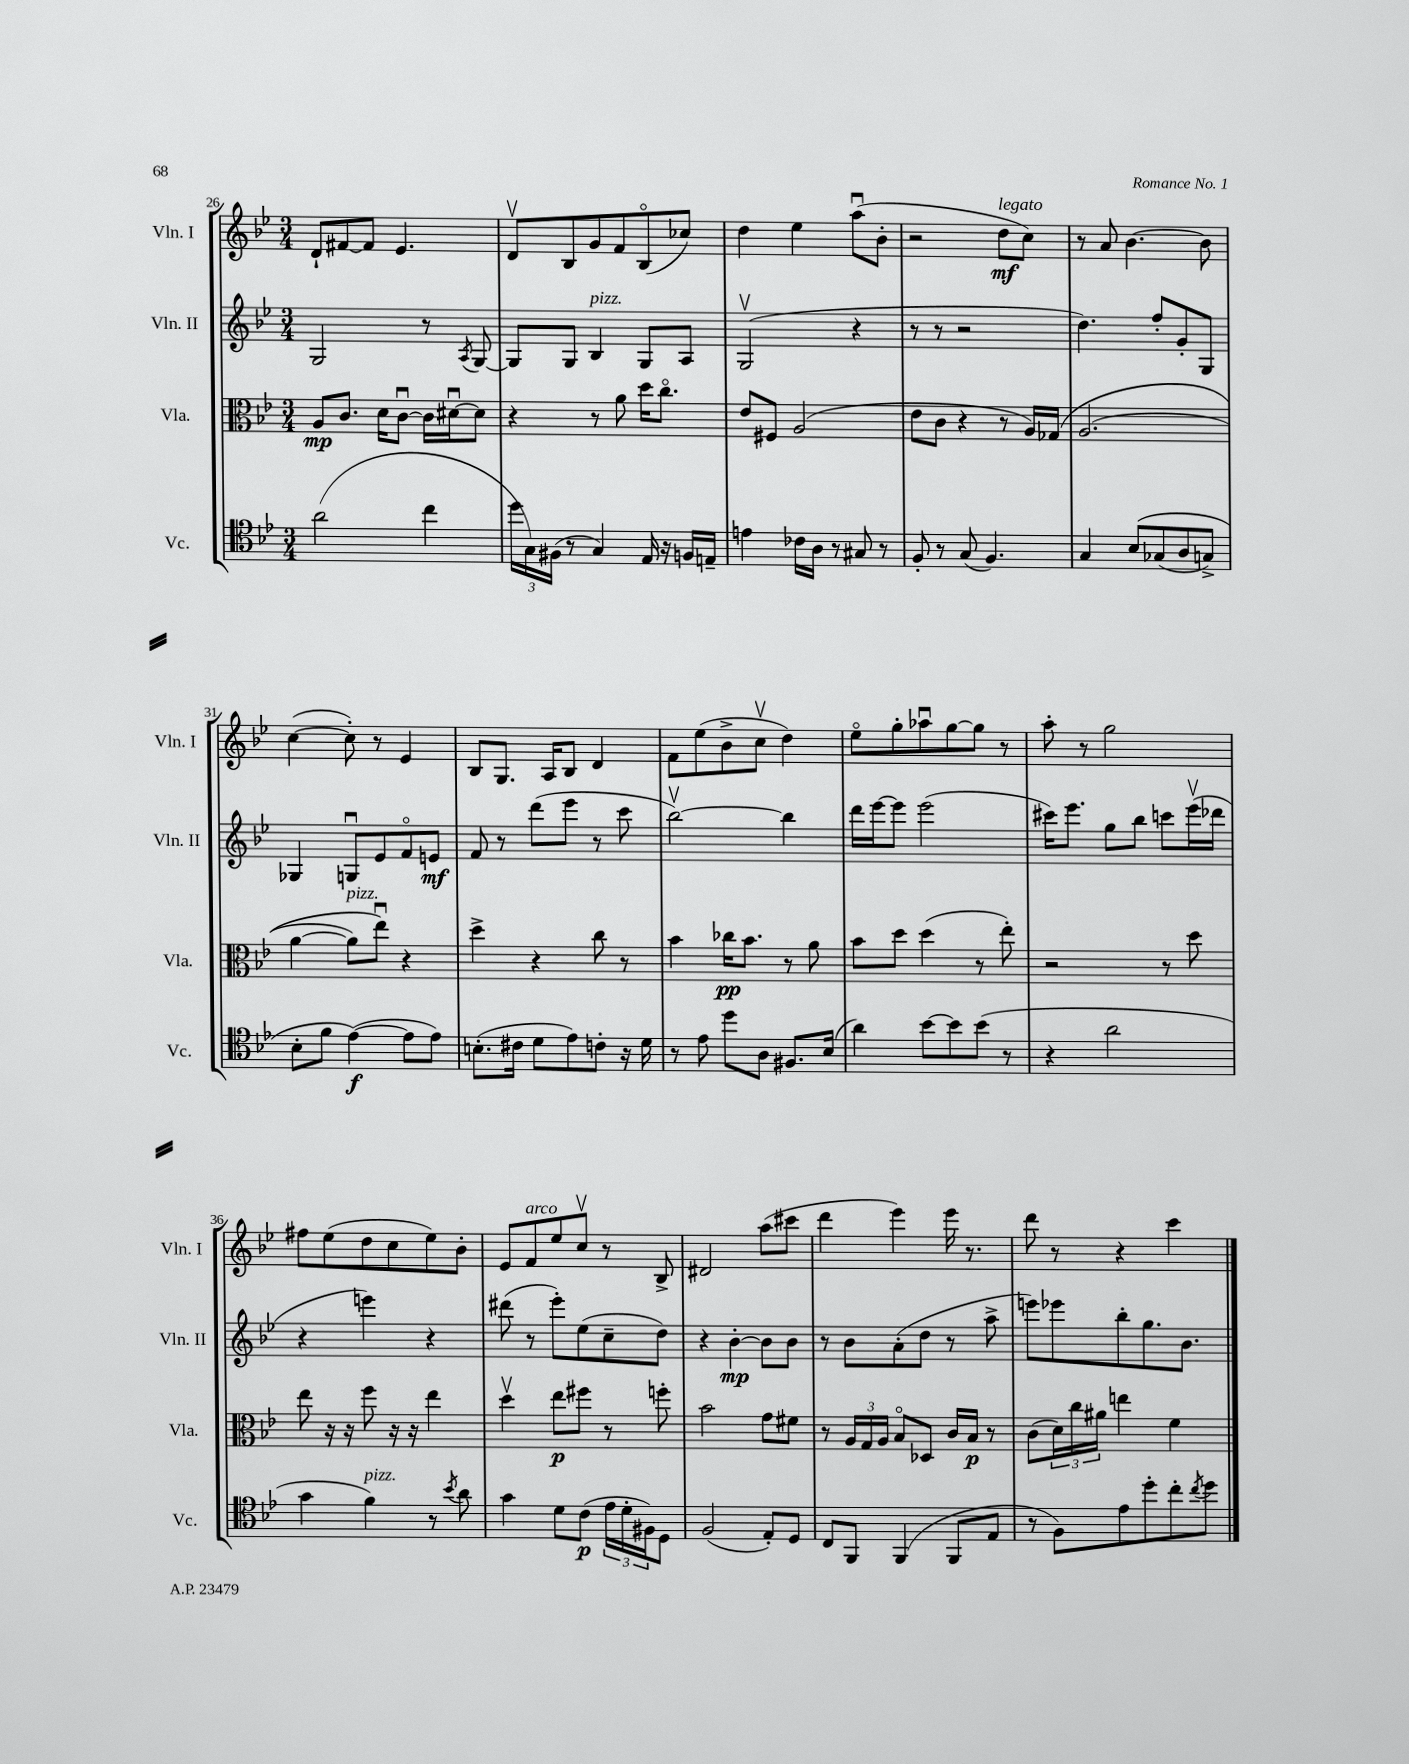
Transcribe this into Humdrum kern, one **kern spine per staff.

**kern	**kern	**kern	**kern
*staff4	*staff3	*staff2	*staff1
*clefC4	*clefC3	*clefG2	*clefG2
*k[b-e-]	*k[b-e-]	*k[b-e-]	*k[b-e-]
*M3/4	*M3/4	*M3/4	*M3/4
(2a\	8A/L	2G/	8d`/L
.	8.c/J	.	[8f#/
.	.	.	8f#/]J
.	16d\LK	.	.
.	[8cu\J	.	4.e-/
4cc\	16c\]LL	8r	.
.	[16d#u\J	.	.
.	.	8qA/	.
.	8d#\]J	[8G/	.
=	=	=	=
24dd\LL	4r	8G/]L	8dv/L
24G\)	.	.	.
(24F#\JJ	.	.	.
8r	.	8G/J	8B-/
4G/)	8r	4B-/	8g/
.	8a\	.	8f/
16E-/	16dd\LK	8G/L	(8B-o/
16r	8.cco\J	.	.
16F/LL	.	8A/J	8cc-/J)
16E~/JJ	.	.	.
=	=	=	=
4e\	8e-/L	(2Gv/	4dd\
.	8F#/J	.	.
16c-\LL	(2A/	.	4ee-\
16A\JJ	.	.	.
8r	.	.	.
8G#/	.	4r	(8aau\L
8r	.	.	8b-'\J
=	=	=	=
8F'/	8e-\L	8r	2r
8r	8c\J	8r	.
(8G/	4r	2r	.
4.F/)	.	.	.
.	8r	.	8dd\L
.	16A/LL)	.	8cc\J)
.	&(16G-/JJ	.	.
=	=	=	=
4G/	(2.A/	4.dd\)	8r
.	.	.	8a/
&(8B-/L	.	.	[4.b-\
(8G-/	.	8ff'/L	.
8A/	.	8g'/	.
8G^/J)	.	8G/J	8b-\]
=	=	=	=
8B-'\L	[4a\	4G-/	([4cc\
8f\J	.	.	.
([4e-\&)	8a\]L)	8Gu/L	8cc'\])
.	8ee-u\J&)	8e-/	8r
8e-\]L	4r	8fo/	4e-/
8e-\J)	.	8e/J	.
=	=	=	=
(8.B'\L	4dd^\	8f/	8B-/L
.	.	8r	8.G/J
16c#\Jk	.	.	.
8d\L	4r	(8ddd\L	.
.	.	.	16A/LK
8e-\)	.	8eee-\J	8B-/J
8c'\J	8cc\	8r	4d/
16r	8r	8ccc\	.
16d\	.	.	.
=	=	=	=
8r	4b-\	[2bb-v\)	8f\L
8e-\	.	.	(8ee-\
8dd\L	16cc-\LK	.	8b-^\
.	8.b-\J	.	.
8A\J	.	.	8ccv\J
8.F#/L	8r	4bb-\]	4dd\)
.	8a\	.	.
(16B-/Jk	.	.	.
=	=	=	=
4a\)	8b-\L	16ddd\LL	8ee-o\L
.	.	[16eee-\J	.
.	8dd\J	8eee-\]J	8gg'\
[8b-\L	(4dd\	(2eee-\	8aa-u\
8b-\]	.	.	[8gg\
(8b-\J	8r	.	8gg\]J
8r	8ee-'\)	.	8r
=	=	=	=
4r	2r	16ccc#\LK)	8aa'\
.	.	8.eee-\J	.
.	.	.	8r
2a\	.	8gg\L	2gg\
.	.	8bb-\J	.
.	8r	8ccc\L	.
.	8dd\	(16eee-v\L	.
.	.	16ddd-\JJ	.
=	=	=	=
4g\	8ee-\	4r	8ff#\L
.	16r	.	(8ee-\
.	16r	.	.
4f\)	8ff\	4eee\)	8dd\
.	16r	.	8cc\
.	16r	.	.
8r	4ee-\	4r	8ee-\)
8qb-/	.	.	.
8a\	.	.	8b-'\J
=	=	=	=
4g\	4ddv\	(8ddd#\	8e-/L
.	.	8r	8f/
8d\L	8ee-\L	8eee-'\L)	8ee-/
(8c\J	8ff#\J	(8ee-\	8ccv/J
24e-\LL	8r	8cc~\	8r
24d'\	.	.	.
24F#\J)	.	.	.
8D\J	8ff'\	8dd\J)	8B-^/
=	=	=	=
(2F/	2b-\	4r	2d#/
.	.	[4b-'\	.
8E-'/L)	8g\L	8b-\]L	(8aa\L
8D/J	8f#\J	8b-\J	8ccc#\J
=	=	=	=
8C/L	8r	8r	4ddd\
8FF/J	24A/LL	8b-\L	.
.	24G/	.	.
.	24A/JJ	.	.
(4FF/	8B-o/L	(8a'\	4eee-\)
.	8D-/J	8dd\J	.
8FF/L	16c/LL	8r	16eee-\
.	16B-/JJ	.	8.r
8E-/J	8r	8aa^\	.
=	=	=	=
8r	(8c\L	8eee\L)	8ddd\
8F\L)	24d\L)	8eee-\	8r
.	24cc\	.	.
.	24a#\JJ	.	.
8e-\	4ee\	8bb-'\	4r
8dd'\	.	8.gg\	.
8cc'\	4f\	.	4ccc\
.	.	8.b-\J	.
8qcc/	.	.	.
8dd\J	.	.	.
==	==	==	==
*-	*-	*-	*-
